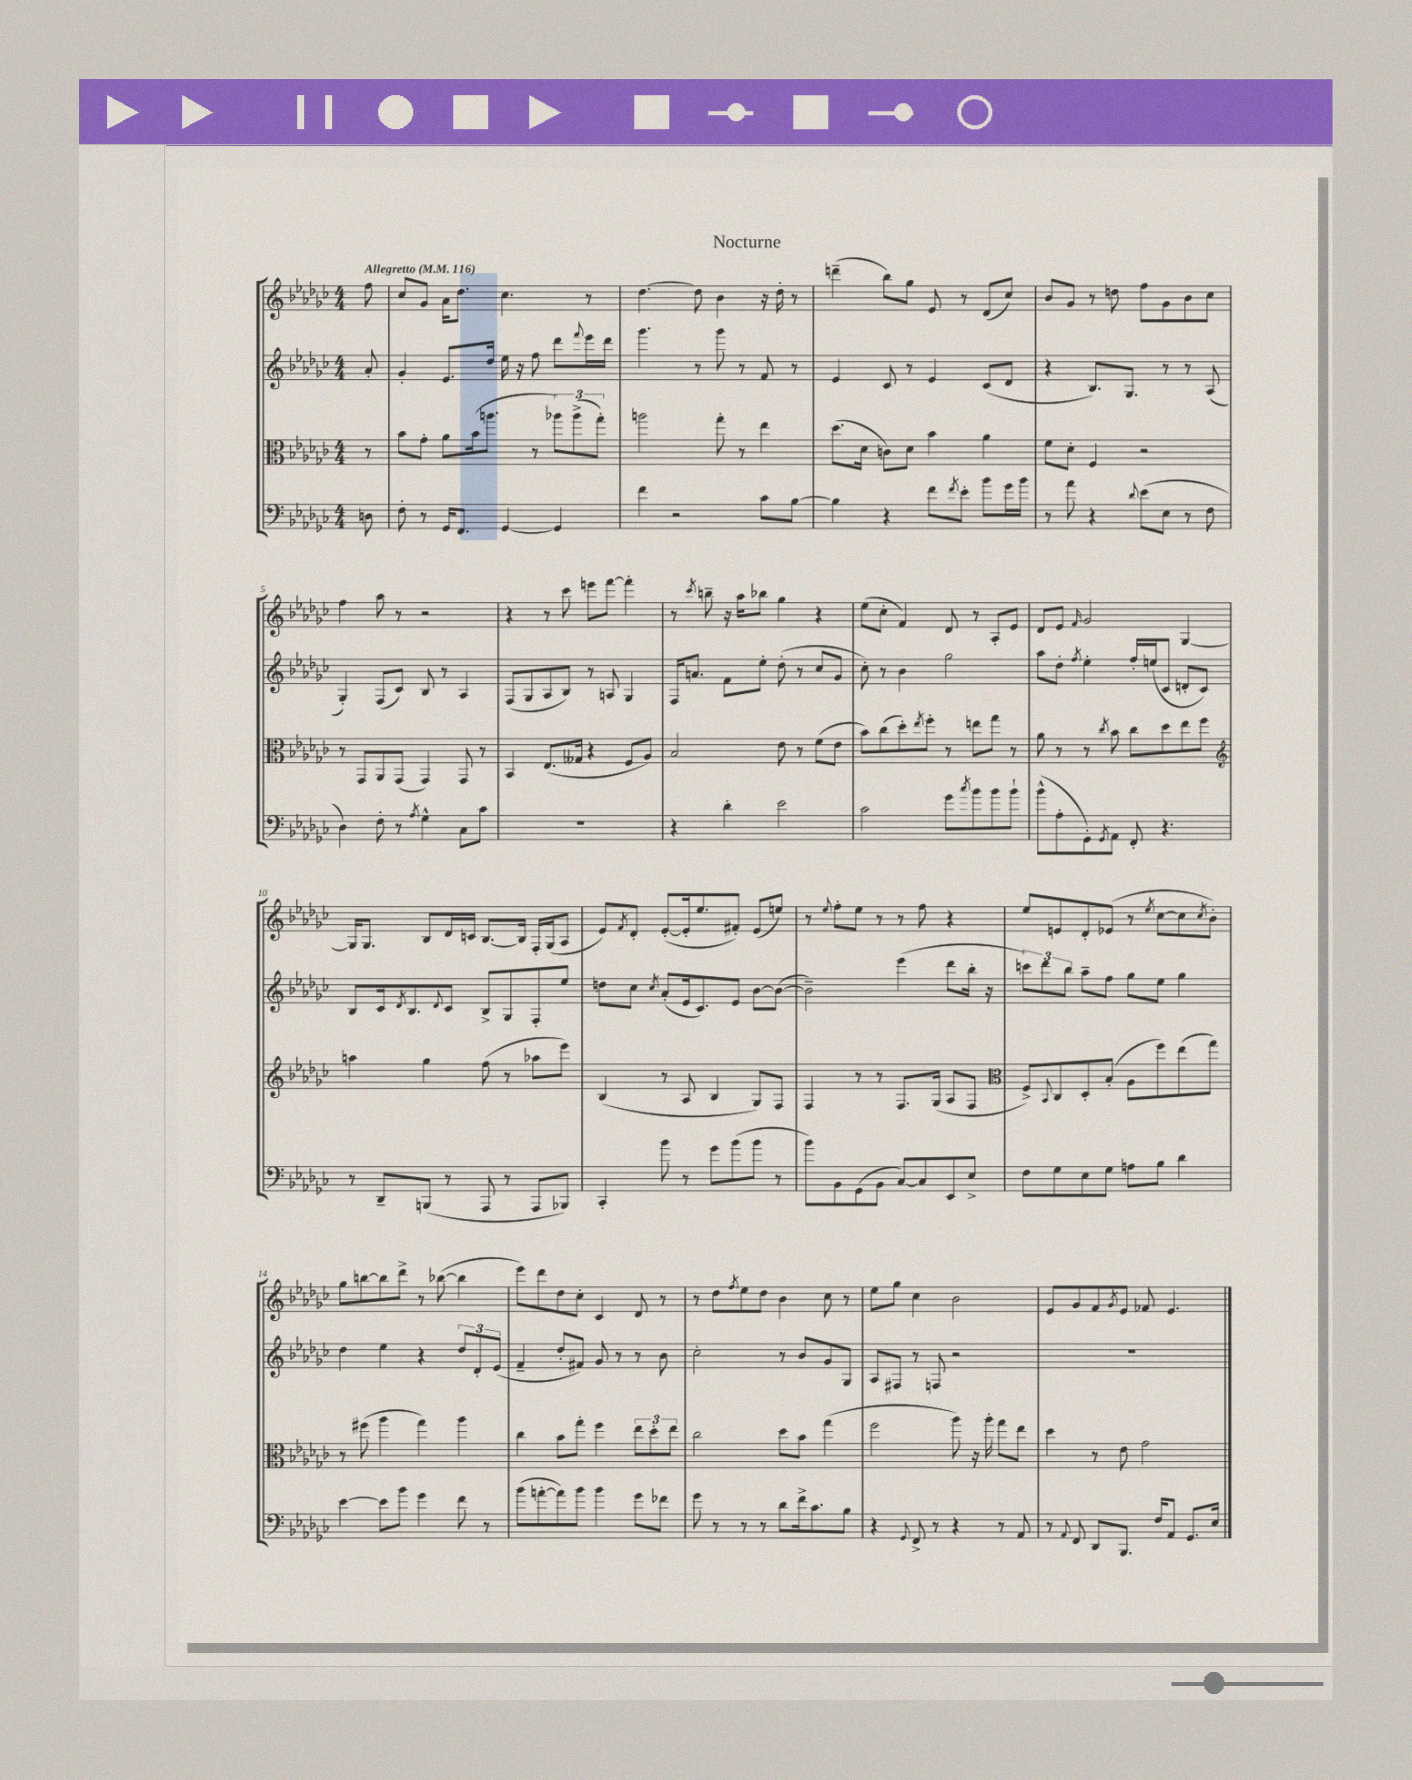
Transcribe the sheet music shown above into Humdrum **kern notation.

**kern	**kern	**kern	**kern
*staff4	*staff3	*staff2	*staff1
*clefF4	*clefC3	*clefG2	*clefG2
*k[b-e-a-d-g-c-]	*k[b-e-a-d-g-c-]	*k[b-e-a-d-g-c-]	*k[b-e-a-d-g-c-]
*M4/4	*M4/4	*M4/4	*M4/4
*MM116	*MM116	*MM116	*MM116
8D	8r	8a-'	8ff
=	=	=	=
8F'	8b-	4g-'	8cc-
8r	8g-'	.	8g-
16GG-	8a-	8.e-	16a-
8.FF	.	.	8.dd-
.	(16b-	.	.
.	8.aa	16dd-	.
[4GG-	.	16ee-	4.cc-
.	.	16r	.
.	8r	8ff	.
4GG-]	12aa-)	8ddd-	.
.	(12aa-^	.	.
.	.	8qqfff	.
.	.	16eee-	8r
.	12gg-')	.	.
.	.	16ddd-	.
=	=	=	=
4f	2aa	4.ggg-	[4.dd-
2r	.	.	.
.	.	8r	8dd-]
.	8gg-'	8ggg-	4b-
.	8r	8r	.
8c-	4ee-	8f	16r
.	.	.	16dd-'
[8B-	.	8r	8r
=	=	=	=
4B-]	(8.dd-	4e-	(4ddd~
.	16d-	.	.
4r	8c)	8c-	8bb-)
.	8d-	8r	8gg-
8f	4b-	4e-	8e-
8qf	.	.	.
8e-'	.	.	8r
8b-	4a-	(8c-	(8d-
16g-	.	8d-	8cc-)
16b-	.	.	.
=	=	=	=
8r	8f	4r	8b-
8a-	8d-'	.	8g-
4r	4F	8.B-)	8r
.	.	.	8dd
.	.	8.G-	.
8qqd-	.	.	.
(8e-	2r	.	8ff
8E-	.	8r	8g-
8r	.	8r	8b-
8F	.	(8A-	8cc-
=	=	=	=
4D-)	8r	4G-')	4ff
.	8GG-	.	.
8F'	8AA-	(8F	8aa-
8r	(8GG-	8c-)	8r
8qA-	.	.	.
4G-^^	4GG-)	8B-	2r
.	.	8r	.
8C-	8GG-	4A-	.
8c-	8r	.	.
=	=	=	=
1r	4BB-	(8F	4r
.	.	8G-	.
.	(8.E-	8A-	8r
.	.	8B-)	8ccc-
.	16G--	.	.
.	4r	8r	8eee
.	.	8A	[8fff
.	8F	4G-	4fff']
.	8A-)	.	.
=	=	=	=
4r	2B-	16F	8r
.	.	8.a	.
.	.	.	8qccc-
.	.	.	8bb~
4d-'	.	8f	16r
.	.	.	16aa-
.	.	8ee-'	8bb-
2e-	8e-	(8dd-'	4gg-
.	8r	8r	.
.	(8f	8cc-	4r
.	8e-	8g-	.
=	=	=	=
2c-	8b-)	8cc-')	(8ee-
.	(8cc-	8r	8cc-'
.	8dd-')	4b-	4f)
.	8qee-	.	.
.	8ff'	.	.
8g-	8r	2gg-	8d-
8qcc-	.	.	.
8b-	8ee	.	8r
8b-	8gg-	.	8A-'
8b-`	8r	.	8e-
=	=	=	=
(8b-^^	8a-	8aa-	8d-
8A-'	8r	8dd-'	8e-
.	.	8qff	16qqf
8GG-')	8r	4ee-'	2g-
8qGG-	8qcc-	.	.
8AA-	8b-	.	.
8FF'	8cc-	16ff'	.
.	.	(16ee	.
4.r	8dd-	8c-	.
.	8ee-	8d'	[4G-
.	8ff	8c-)	.
=	=	=	=
*	*clefG2	*	*
8r	4aa	8B-	16G-]
.	.	.	8.G-
8DD-~	.	16c-	.
.	.	8qd-	.
.	.	8.B-	.
(8BBB	4gg-	.	8B-
.	.	8qqd-	.
8r	.	8c-	16d-
.	.	.	16c
8AAA-	(8ff	8B-^	[8.B-
8r	8r	8G-	.
.	.	.	16B-]
8AAA-	8aa-	8F'	16F'
.	.	.	(16G-
8BBB-)	8eee-)	8ee-	8A-
=	=	=	=
4CC-'	(4B-	8dd	8e-)
.	.	.	8qf
.	.	8cc-	8d-'
.	.	8qcc-	.
8b-	8r	(8a-'	([8e-'
8r	8A-	16e-	16e-']
.	.	8.c-)	8.ee-
8g-	4B-	.	.
(8b-	.	8e-	8f#')
8b-	8G-)	[8b-	(8e-
8r	8F	(8b-_	8ee)
=	=	=	=
8b-)	4F	2b-~])	8r
.	.	.	8qqee-
8BB-	.	.	8ff'
(8GG-	8r	.	8ee-
8BB-	8r	.	8r
[8C-)	8.F	(4eee-	8r
8C-]	.	.	8ff
.	(16G-	.	.
8EE-	8A-	8ddd-	4r
8E-^	8F	16bb-'	.
.	.	16r	.
=	=	=	=
*	*clefC3	*	*
8F	8F^)	12ccc)	8ee-
.	.	12ddd-	.
.	8qqBB-	.	.
8G-	8C-	.	8e
.	.	12bb-	.
8E-	8D-'	8aa-~	8d-'
8G-	(8B-'	8ff	(8e-
8A	8A-	8gg-	8r
.	.	.	8qee-
8B-	8ff)	8ee-	[8cc-
4d-	(8ee-	4gg-	8cc-]
.	.	.	8qcc-
.	8gg-)	.	8b-')
=	=	=	=
[4e-	8r	4dd-	8gg-
.	(8ff#	.	[8bb
8e-]	4aa-	4ee-	8bb]
8b-	.	.	8ddd-^
4g-	4gg-)	4r	8r
.	.	.	([8bb-
8f	4aa-	12dd-	4bb-]
.	.	12d-'	.
8r	.	.	.
.	.	(12e-	.
=	=	=	=
(8b-	4cc-	4f~	8eee-)
[8a'	.	.	8ddd-
8a])	8b-	8dd-'	8dd-
8b-	8gg-'	8f#)	8cc-'
4b-	4ff	8g-	4c-
.	.	8r	.
8g-	12ee-	8r	8d-
.	12dd-'	.	.
8f-	.	8b-	8r
.	12ee-	.	.
=	=	=	=
8g-	2cc-	2cc-'	8r
8r	.	.	8dd-
.	.	.	8qff
8r	.	.	8ee-
8r	.	.	8dd-
8d-	8dd-	8r	4b-
16f^	8b-	8b-	.
8.c-	.	.	.
.	(4gg-	8g-	8cc-
8B-	.	8G-	8r
=	=	=	=
4r	2ff	8A-	8ee-
.	.	8F#	8gg-
8qqGG-	.	.	.
8FF^	.	8r	4cc-
8r	.	8F	.
4r	8aa-)	2r	2b-
.	16r	.	.
.	16aa-'	.	.
8r	8gg-	.	.
8AA-	8ee-	.	.
=	=	=	=
8r	4dd-	1r	8e-
8qqAA-	.	.	.
8FF	.	.	8g-
8DD-	8r	.	8f
.	.	.	8qg-
8.BBB-	8e-	.	8e-
.	2g-	.	8f-
16F	.	.	.
8AA-	.	.	4.e-
8.GG-	.	.	.
16E-	.	.	.
==	==	==	==
*-	*-	*-	*-
